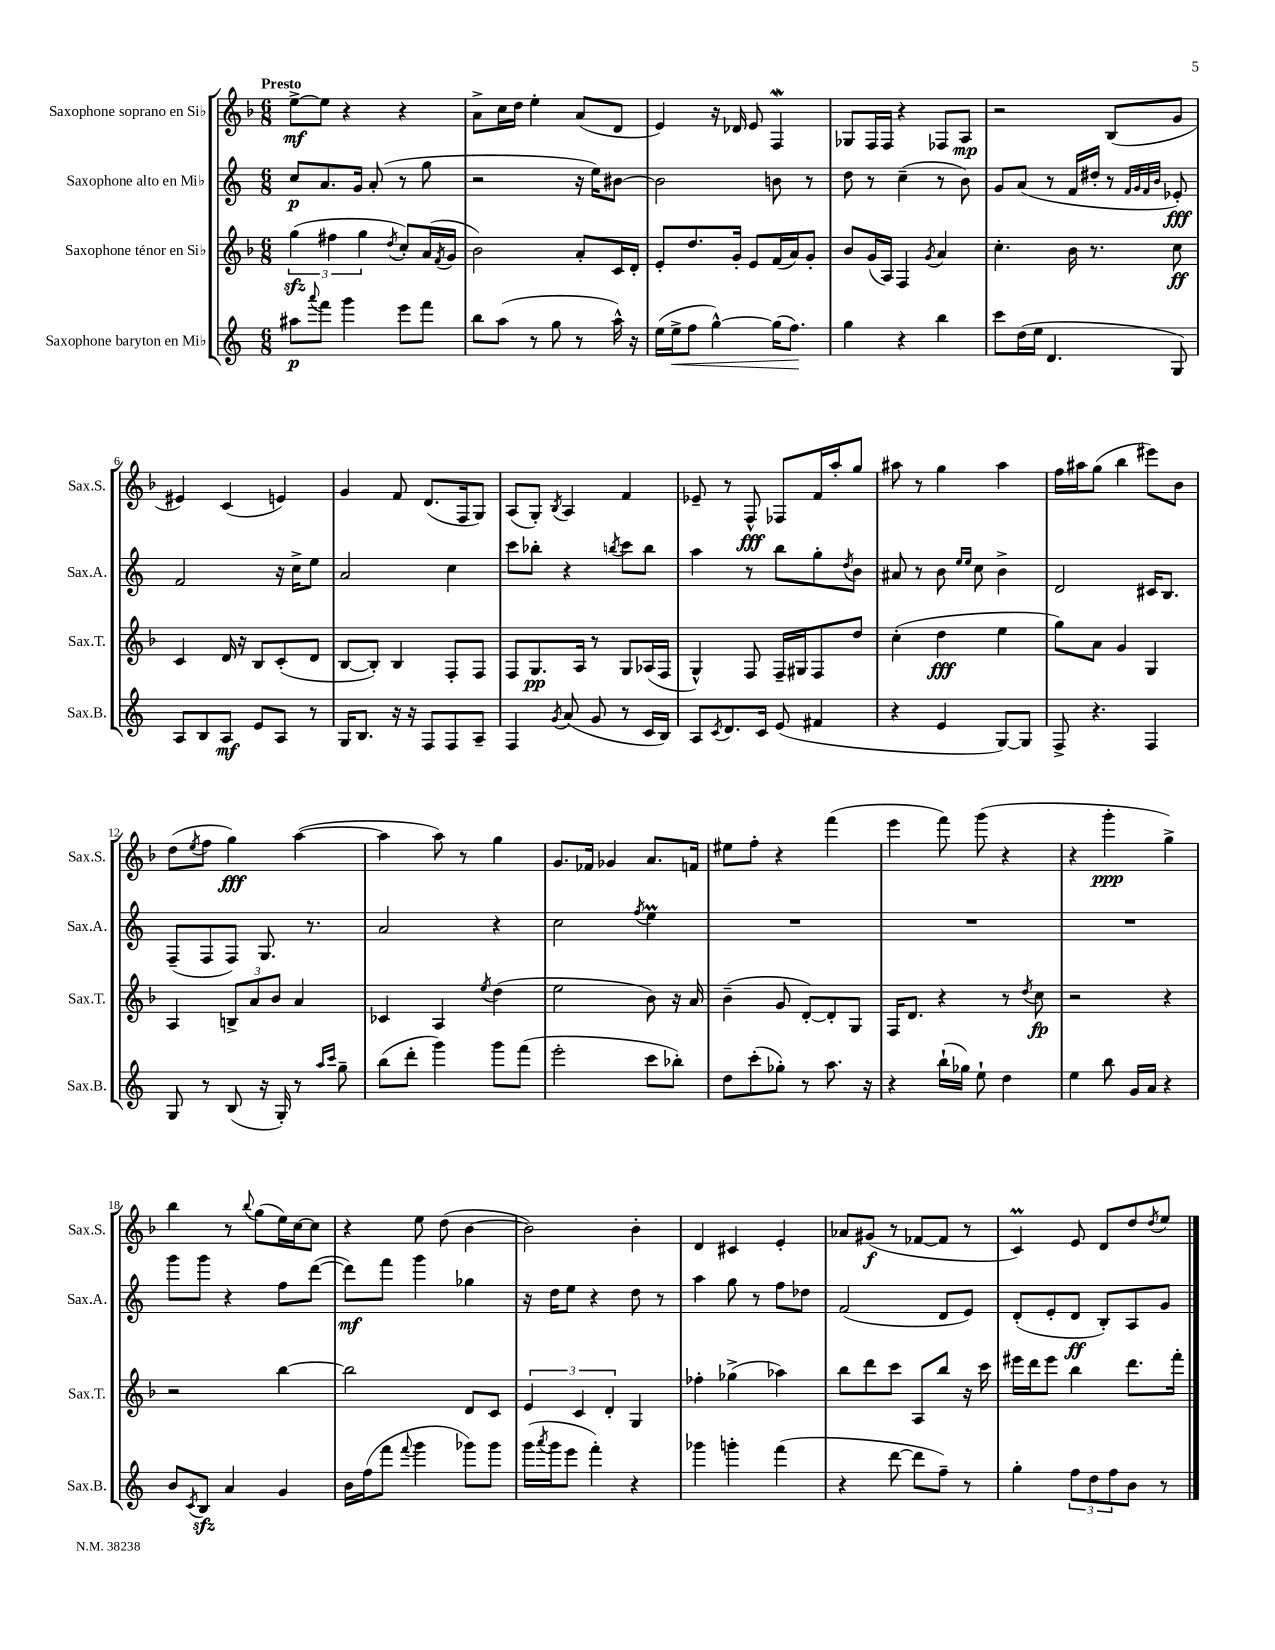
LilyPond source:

<<
\new StaffGroup <<
\new Staff = "s0" \with { instrumentName = "Saxophone soprano en Sib" shortInstrumentName = "Sax.S." } {
    \clef treble \key f \major \numericTimeSignature \time 6/8 \tempo "Presto"
    e''8~->\mf e''8 r4 r4 |
    a'8-> c''16 d''16 e''4-. a'8( d'8 |
    e'4) r16 des'16 e'8 f4\mordent |
    ges8 f16 f16 r4 fes8 a8\mp |
    r2 bes8( g'8 |
    eis'4) c'4( e'4) |
    g'4 f'8 d'8.( f16 g8) |
    a8( g8-.) \acciaccatura { bes8 } a4 f'4 |
    ees'8-- r8 f8-^\fff fes8 f'16 a''16-. g''8 |
    ais''8 r8 g''4 ais''4 |
    f''16 ais''16 g''8( bes''4 eis'''8) bes'8 |
    d''8( \acciaccatura { e''8 } f''8 g''4\fff) a''4~( |
    a''4 a''8) r8 g''4 |
    g'8. fes'16 ges'4 a'8. f'16 |
    eis''8 f''8-. r4 f'''4( |
    e'''4 f'''8) g'''8( r4 |
    r4 g'''4-.\ppp g''4->) |
    bes''4 r8 \appoggiatura { bes''8 } g''8( e''16) c''16~ c''8 |
    r4 e''8 d''8( bes'4~ |
    bes'2) bes'4-. |
    d'4 cis'4 e'4-. |
    aes'8 gis'8\f( r8 fes'8~ fes'8 r8 |
    c'4\prall) e'8 d'8 d''8 \acciaccatura { d''8 } e''8 \bar "|." |
}
\new Staff = "s1" \with { instrumentName = "Saxophone alto en Mib" shortInstrumentName = "Sax.A." } {
    \clef treble \key c \major \numericTimeSignature \time 6/8
    c''8\p a'8. g'16 a'8-.( r8 g''8 |
    r2 r16 e''16) bis'8~ |
    bis'2 b'8 r8 |
    d''8 r8 c''4--( r8 b'8) |
    g'8 a'8( r8 f'16 dis''16-. r8 \grace { f'32 g'32 f'32 b'32 } ees'8-.\fff) |
    f'2 r16 c''16-> e''8 |
    a'2 c''4 |
    c'''8 bes''8-. r4 \acciaccatura { b''8 } c'''8 b''8 |
    a''4 r8 b''8 g''8-. \acciaccatura { d''8 } b'8 |
    ais'8 r8 b'8 \grace { e''16 e''16 } c''8 b'4-> |
    d'2 cis'16 b8. |
    f8--( f8 f8) g8. r8. |
    a'2 r4 |
    c''2 \acciaccatura { f''8 } e''4\prall |
    R2. |
    R2. |
    R2. |
    g'''8 g'''8 r4 f''8 d'''8~( |
    d'''8\mf) f'''8 g'''4 ges''4 |
    r16 d''16 e''8 r4 d''8 r8 |
    a''4 g''8 r8 f''8 des''8 |
    f'2( d'8 e'8) |
    d'8-.( e'8-. d'8\ff b8-.) a8 g'8 \bar "|." |
}
\new Staff = "s2" \with { instrumentName = "Saxophone ténor en Sib" shortInstrumentName = "Sax.T." } {
    \clef treble \key f \major \numericTimeSignature \time 6/8
    \tuplet 3/2 { g''4\sfz( fis''4 g''4 } \acciaccatura { d''8 } c''8-.) a'16( \acciaccatura { f'8 } g'16 |
    bes'2) a'8-. c'16 d'16-. |
    e'8-. d''8. g'16-. e'8 f'16( a'16) g'8-. |
    bes'8 g'16( a16) f4 \acciaccatura { g'8 } a'4 |
    c''4.-. bes'16 r8. c''8\ff |
    c'4 d'16 r16 bes8 c'8-.( d'8 |
    bes8~ bes8-.) bes4 f8-. f8 |
    f8 g8.\pp a16 r8 g8 aes16( f16 |
    g4-^) f8 f16-- gis16 f8 d''8 |
    c''4-.( d''4\fff e''4 |
    g''8) a'8 g'4 g4 |
    a4 \tuplet 3/2 { b8-> a'8 bes'8 } a'4 |
    ces'4 a4 \acciaccatura { e''8 } d''4( |
    e''2 bes'8) r16 a'16 |
    bes'4--( g'8 d'8~-.) d'8-. g8 |
    f16 d'8. r4 r8 \acciaccatura { d''8 } c''8\fp |
    r2 r4 |
    r2 bes''4~ |
    bes''2 d'8 c'8 |
    \tuplet 3/2 { e'4 c'4 d'4-. } g4 |
    fes''4-. ges''4->( aes''4) |
    bes''8 d'''8 c'''8 a8 bes''8 r16 c'''16 |
    eis'''16 d'''16 eis'''8 bes''4 d'''8. f'''16-. \bar "|." |
}
\new Staff = "s3" \with { instrumentName = "Saxophone baryton en Mib" shortInstrumentName = "Sax.B." } {
    \clef treble \key c \major \numericTimeSignature \time 6/8
    ais''8\p \appoggiatura { a'''8 } f'''8 g'''4 e'''8 f'''8 |
    b''8 a''8( r8 g''8 r8 a''16-^) r16 |
    e''16( e''16->\< f''8 g''4~-^) g''16( f''8.\!) |
    g''4 r4 b''4 |
    c'''8 d''16( e''16 d'4. g8) |
    a8 b8 a8\mf e'8 a8 r8 |
    g16 b8. r16 r16 f8 f8 a8-- |
    f4 \acciaccatura { g'8 } a'8( g'8 r8 c'16 b16) |
    a8 \acciaccatura { c'8 } d'8. c'16 e'8( fis'4 |
    r4 e'4 g8~) g8 |
    f8-> r4. f4 |
    g8 r8 b8( r16 g16-.) r8 \grace { a''16 c'''16 } g''8-- |
    b''8( d'''8-. g'''4) g'''8 f'''8( |
    e'''2-. c'''8 bes''8-.) |
    d''8 c'''8-.( ges''8-.) r8 a''8. r16 |
    r4 b''16-!( ges''16) e''8-! d''4 |
    e''4 b''8 g'16 a'16 r4 |
    b'8 \acciaccatura { c'8 } b8\sfz a'4 g'4 |
    b'16 f''16( f'''8 \appoggiatura { f'''8 } g'''4 ges'''8) ges'''8 |
    g'''16( \acciaccatura { a'''8 } g'''16 e'''8 f'''4-.) r4 |
    ges'''4 g'''4-. f'''4( |
    r4 d'''8~ d'''8 f''8--) r8 |
    g''4-. \tuplet 3/2 { f''8 d''8 f''8 } b'8 r8 \bar "|." |
}
>>
>>
